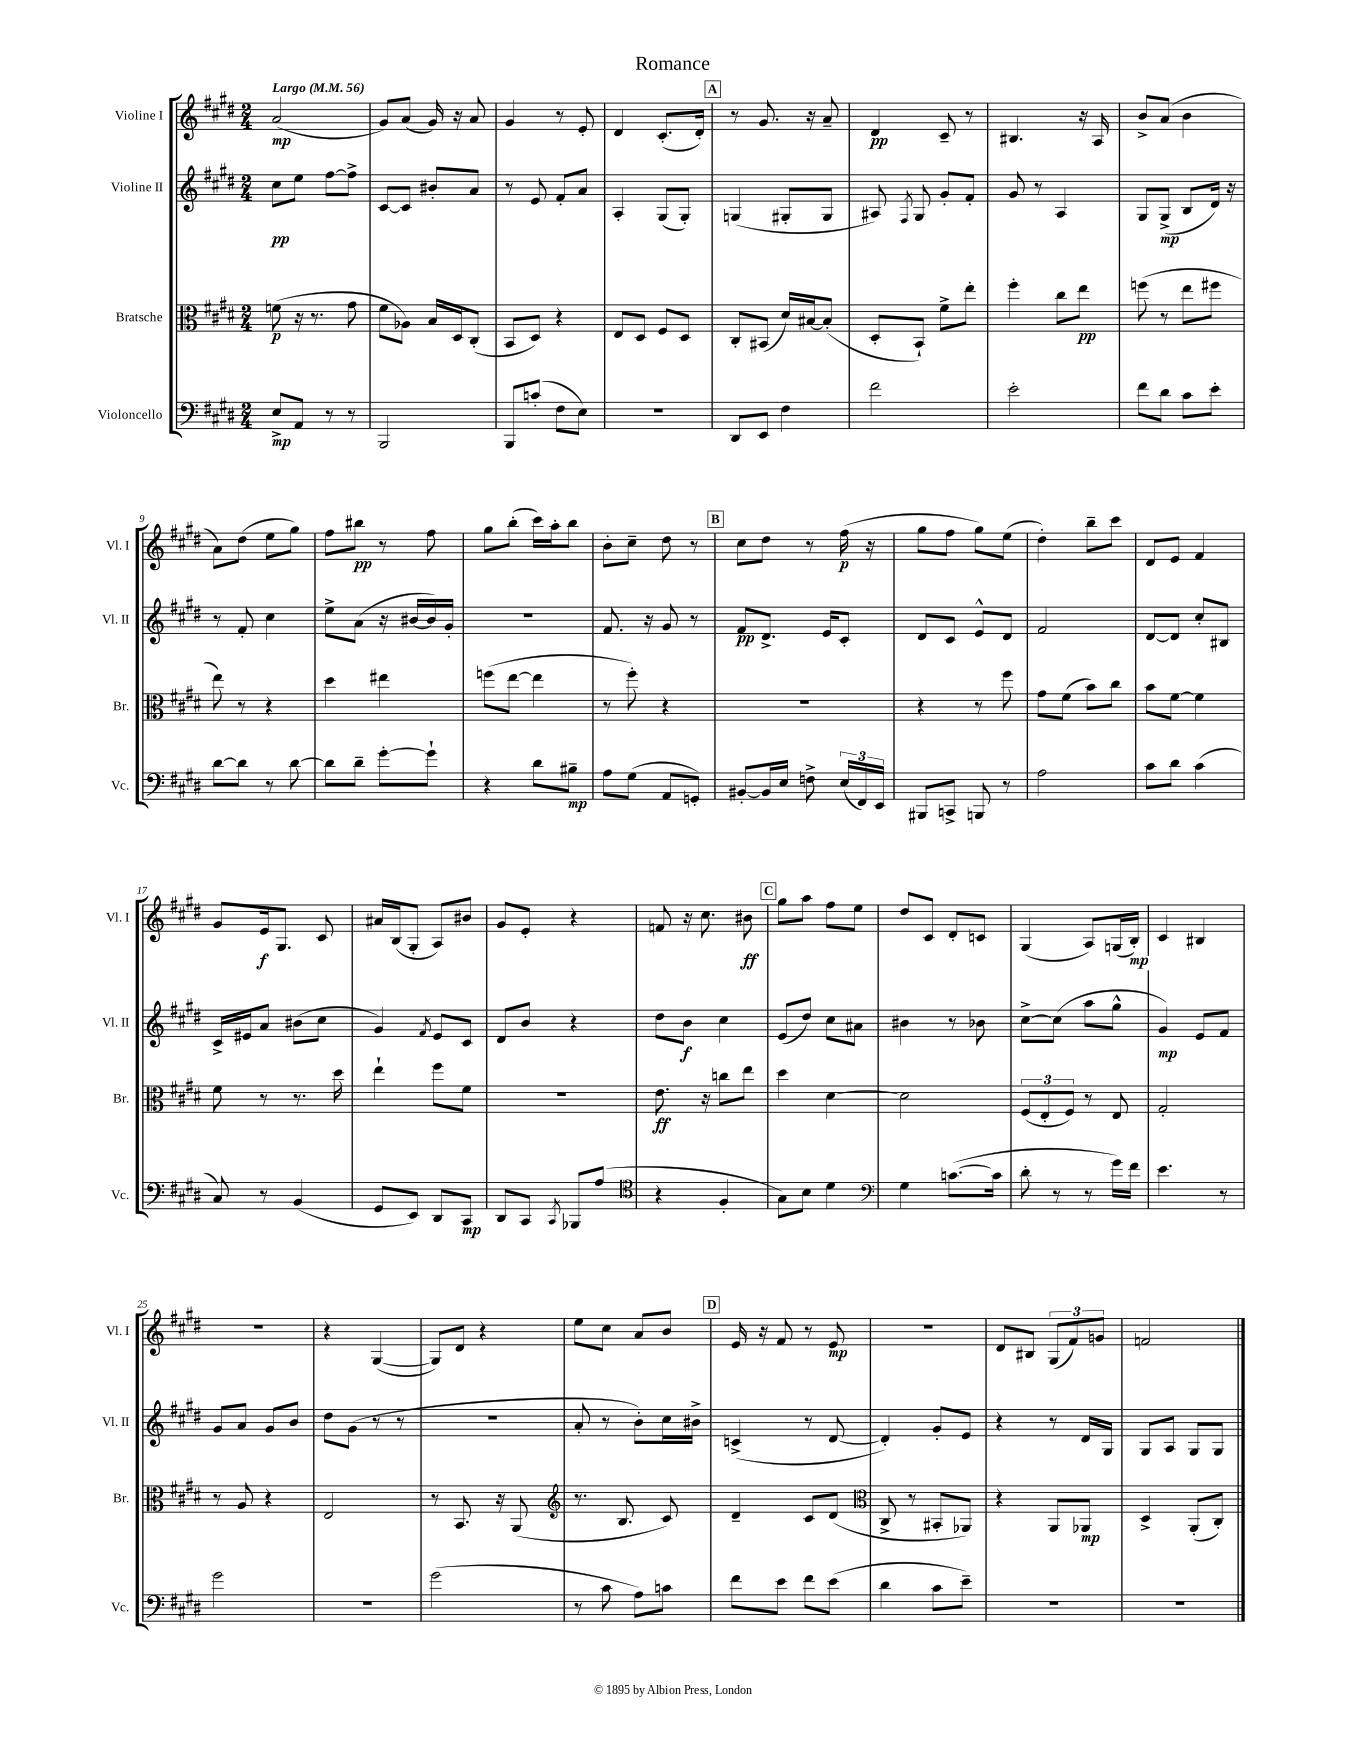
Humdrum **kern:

**kern	**kern	**kern	**kern
*staff4	*staff3	*staff2	*staff1
*clefF4	*clefC3	*clefG2	*clefG2
*k[f#c#g#d#]	*k[f#c#g#d#]	*k[f#c#g#d#]	*k[f#c#g#d#]
*M2/4	*M2/4	*M2/4	*M2/4
*MM56	*MM56	*MM56	*MM56
8E^/L	(8f\	8cc#\L	(2a/
8AA/J	16r	8ee\J	.
.	8.r	.	.
8r	.	[8ff#\L	.
8r	8g#\	8ff#^\]J	.
=	=	=	=
2BBB/	8f#\L	[8c#/L	8g#/L)
.	8A-\J)	8c#/]J	(8a/J
.	16B/LL	8b#'/L	16g#/)
.	16D#/J	.	16r
.	(8C#'/J	8a/J	8a/
=	=	=	=
8BBB/L	8BB/L	8r	4g#/
(8c'/J	8D#/J)	8e/	.
8F#\L	4r	8f#'/L	8r
8E\J)	.	8a/J	8e'/
=	=	=	=
2r	8E/L	4A'/	4d#/
.	8D#/J	.	.
.	8F#/L	(8G#/L	(8.c#'/L
.	8D#/J	8G#'/J)	.
.	.	.	16d#'/Jk)
=	=	=	=
8DD#/L	8C#'/L	(4G/	8r
8EE/J	(8BB#/J	.	8.g#/
4F#\	16d#/LL)	8G#'/L	.
.	[16B#/J	.	16r
.	(8B#'/]J	8G#/J	8a~/
=	=	=	=
2f#\	8D#'/L	8A#/)	4d#/
.	.	8qF#/	.
.	8BB`/J)	8G#/	.
.	8f#^\L	8g#'/L	8c#~/
.	8ee'\J	8f#'/J	8r
=	=	=	=
2e'\	4ff#'\	8g#/	4.B#/
.	.	8r	.
.	8cc#\L	4A/	.
.	8ee\J	.	16r
.	.	.	16A/
=	=	=	=
8f#\L	(8ff\	8G#/L	8b^/L
8d#\J	8r	(8G#^/J	(8a/J
8c#\L	8ee\L	8B/L	4b\
8e'\J	8ff#\J	16d#/Jk)	.
.	.	16r	.
=	=	=	=
[8d#\L	8ee\)	8r	8a\L)
8d#\]J	8r	8f#'/	(8dd#\J
8r	4r	4cc#\	8ee\L
[8d#\	.	.	8gg#\J)
=	=	=	=
8d#\]L	4dd#\	8ee^\L	8ff#\L
8d#~\J	.	(8a\J	8bb#\J
[8g#'\L	4ee#\	16r	8r
.	.	[16b#/LL	.
8g#`\]J	.	16b#/])	8ff#\
.	.	16g#'/JJ	.
=	=	=	=
4r	(8ff\L	2r	8gg#\L
.	[8ee\J	.	(8bb'\J
8d#\L	4ee\]	.	16ccc#\LL)
.	.	.	16aa'\J
8B#~\J	.	.	8bb\J
=	=	=	=
8A\L	8r	8.f#/	8b'\L
(8G#\J	8ff#'\)	.	8cc#~\J
.	.	16r	.
8AA/L	4r	8g#/	8dd#\
8GG'/J)	.	8r	8r
=	=	=	=
[8BB#'/L	2r	8f#/L	8cc#\L
16BB#/]L	.	8.d#^/J	8dd#\J
16E/JJ	.	.	.
8F^\	.	.	8r
.	.	16e/LK	.
(24E/LL	.	8c#'/J	(16ff#\
24FF#/)	.	.	.
.	.	.	16r
24EE/JJ	.	.	.
=	=	=	=
8BBB#/L	4r	8d#/L	8gg#\L
8CC^/J	.	8c#/J	8ff#\J
8BBB/	8r	8e^^/L	8gg#\L)
8r	8ff#\	8d#/J	(8ee\J
=	=	=	=
2A\	8g#\L	2f#/	4dd#'\)
.	(8f#\J	.	.
.	8b\L)	.	8bb~\L
.	8cc#\J	.	8ccc#\J
=	=	=	=
8c#\L	8b\L	[8d#/L	8d#/L
8d#\J	[8f#\J	8d#/]J	8e/J
(4c#\	4f#\]	8cc#'/L	4f#/
.	.	8B#/J	.
=	=	=	=
8C#/)	8f#\	16c#^/LL	8g#/L
.	.	16e#/J	.
8r	8r	8a/J	16e/k
.	.	.	8.G#/J
(4BB/	8.r	(8b#\L	.
.	.	8cc#\J	8c#/
.	16dd#\	.	.
=	=	=	=
8GG#/L	4ee`\	4g#/)	16a#/LL
.	.	.	(16B/J
8EE/J)	.	.	8G#'/J
.	.	8qf#/	.
8DD#/L	8ff#\L	8e/L	8A/L)
8CC#/J	8f#\J	8c#/J	8b#/J
=	=	=	=
8DD#/L	2r	8d#/L	8g#/L
8CC#/J	.	8b/J	8e'/J
8qCC#/	.	.	.
8BBB-/L	.	4r	4r
(8A/J	.	.	.
=	=	=	=
*clefC4	*	*	*
4r	8.e\	8dd#\L	8f/
.	.	8b\J	16r
.	16r	.	8.cc#\
4F#'/	8cc\L	4cc#\	.
.	8ee\J	.	8b#\
=	=	=	=
8G#\L)	4dd#\	(8e/L	8gg#\L
8B\J	.	8dd#/J)	8aa\J
4d#\	[4d#\	8cc#\L	8ff#\L
.	.	8a#\J	8ee\J
=	=	=	=
*clefF4	*	*	*
4G#\	2d#\]	4b#\	8dd#/L
.	.	.	8c#/J
([8.c\L	.	8r	8d#'/L
.	.	8b-\	8c/J
16c\]Jk	.	.	.
=	=	=	=
8d#'\	(12F#/L	[8cc#^\L	(4G#/
.	12E'/	.	.
8r	.	(8cc#\]J	.
.	12F#/J)	.	.
8r	8r	8aa\L	8A/L)
16g#\LL)	8E/	8gg#^^\J	(16G/L
16f#\JJ	.	.	16B'/JJ)
=	=	=	=
4.e\	2G#'/	4g#/)	4c#/
.	.	8e/L	4B#/
8r	.	8f#/J	.
=	=	=	=
2g#\	8r	8g#/L	2r
.	8A/	8a/J	.
.	4r	8g#/L	.
.	.	8b/J	.
=	=	=	=
2r	2E/	8dd#\L	4r
.	.	(8g#\J	.
.	.	8r	([4G#/
.	.	8r	.
=	=	=	=
(2g#\	8r	2r	8G#/]L)
.	8.BB/	.	8d#/J
.	.	.	4r
.	16r	.	.
.	(8AA/	.	.
=	=	=	=
*	*clefG2	*	*
8r	8.r	8a'/	8ee\L
8c#\	.	8r	8cc#\J
.	8.B/	.	.
8A\L)	.	8b'\L)	8a/L
8c\J	8c#/)	16cc#\L	8b/J
.	.	16b#^\JJ	.
=	=	=	=
8f#\L	4d#~/	(4c^/	16e/
.	.	.	16r
8e\J	.	.	8f#/
8f#\L	8c#/L	8r	8r
(8e\J	(8d#/J	[8d#/	8e/
=	=	=	=
*	*clefC3	*	*
4d#\	8C#^/	4d#'/])	2r
.	8r	.	.
8c#\L	8BB#'/L	8g#'/L	.
8e~\J)	8AA-/J)	8e/J	.
=	=	=	=
2r	4r	4r	8d#/L
.	.	.	8B#/J
.	8AA/L	8r	(12G#/L
.	.	.	12f#/)
.	8AA-/J	16d#/LL	.
.	.	.	12g/J
.	.	16G#/JJ	.
=	=	=	=
2r	4D#^/	8G#/L	2f/
.	.	8A/J	.
.	(8AA'/L	8G#/L	.
.	8C#'/J)	8G#/J	.
==	==	==	==
*-	*-	*-	*-
